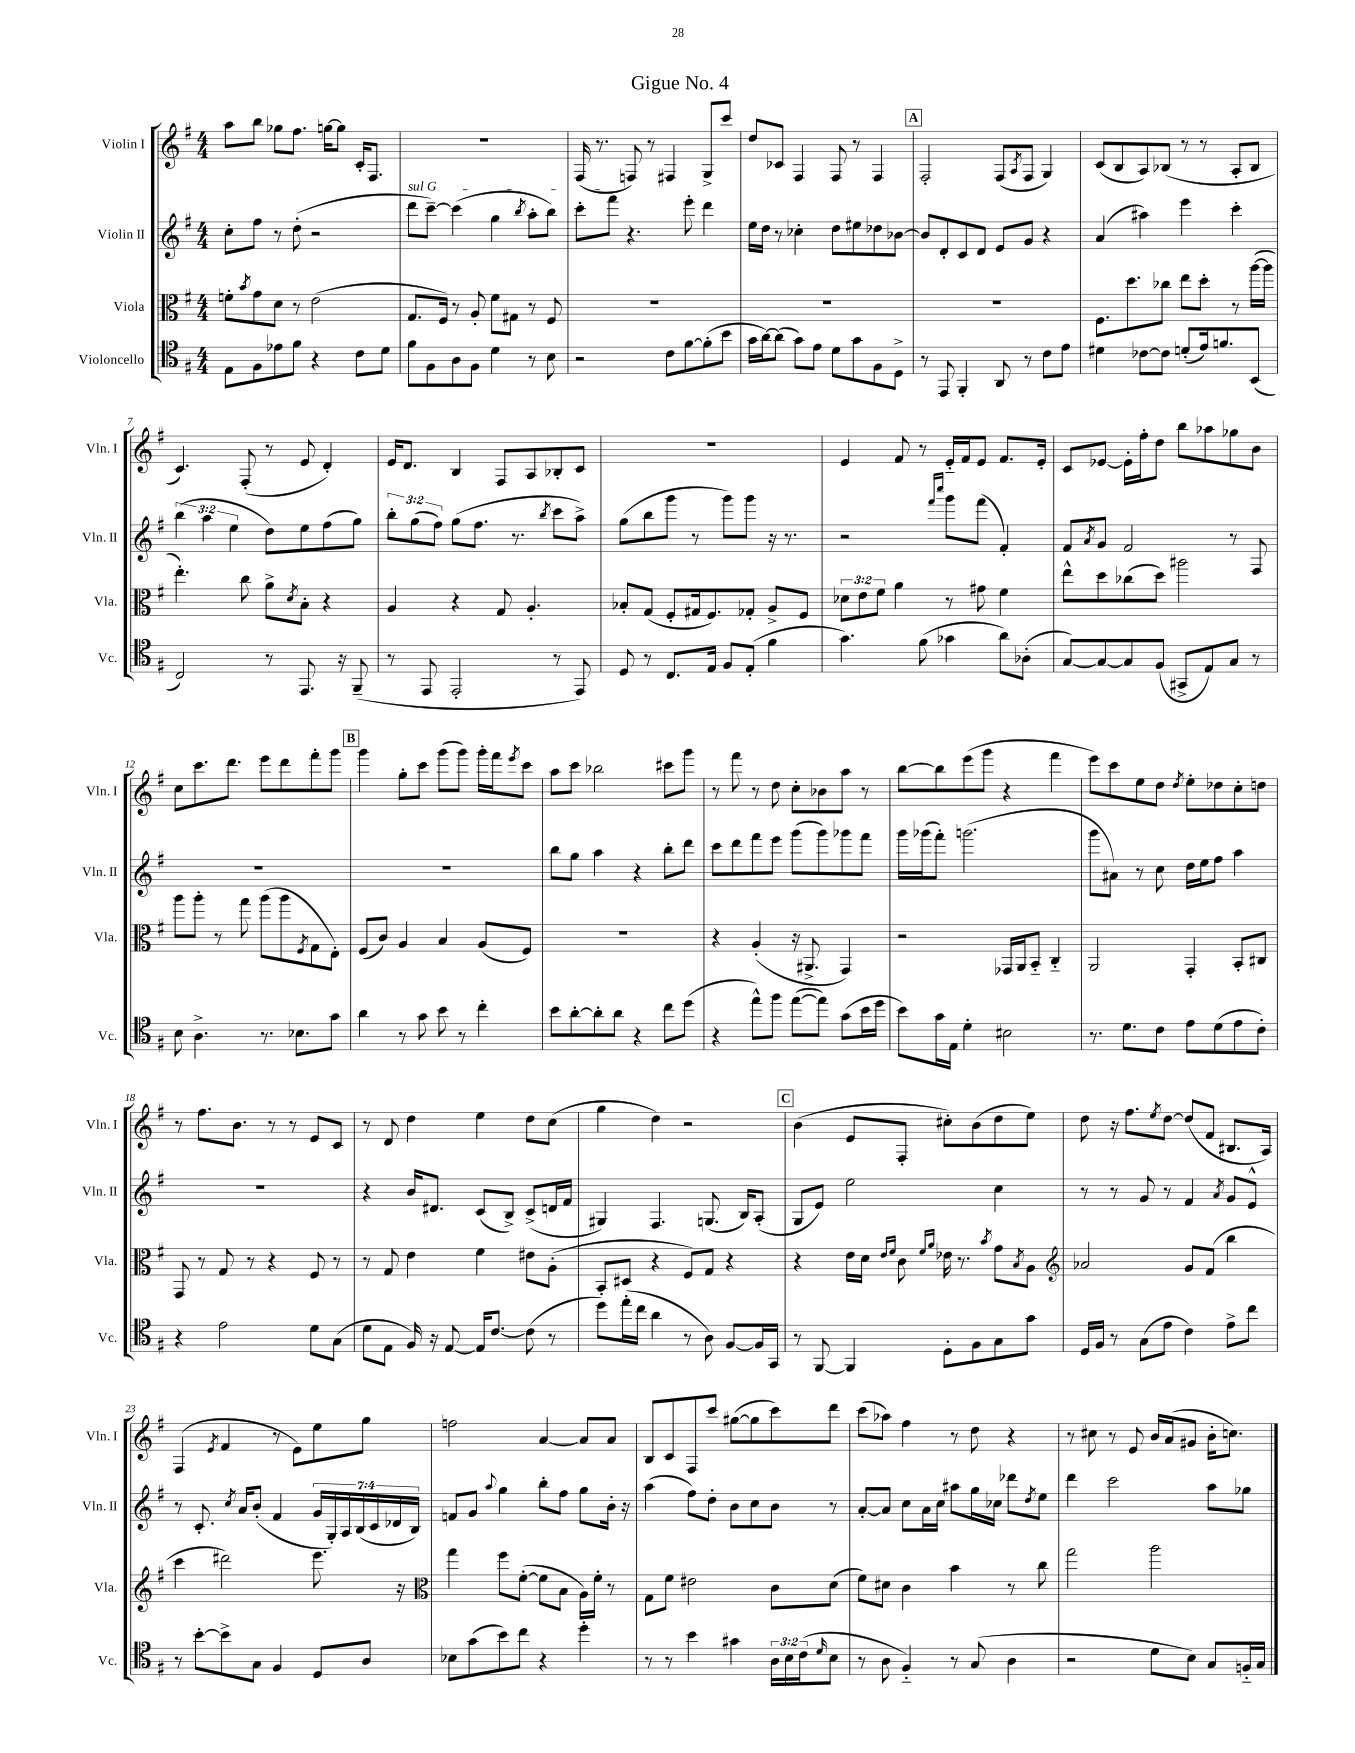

**kern	**kern	**kern	**kern
*part4	*part3	*part2	*part1
*staff4	*staff3	*staff2	*staff1
*I"Violoncello	*I"Viola	*I"Violin II	*I"Violin I
*I'Vc.	*I'Vla.	*I'Vln. II	*I'Vln. I
*clefC4	*clefC3	*clefG2	*clefG2
*k[f#]	*k[f#]	*k[f#]	*k[f#]
*M4/4	*M4/4	*M4/4	*M4/4
=1	=1	=1	=1
8E\L	8fn'\L	8cc'\L	8aa\L
.	8qb/	.	.
8F#\	8g\	8ff#\J	8bb\J
8e-X\	8d\J	8r	8gg-X\L
8f#\J	8r	(8dd'\	8.ff#\J
4r	(2e\	2r	.
.	.	.	[16ggn\KL
.	.	.	8gg\J]
8c\L	.	.	16c'/KL
.	.	.	8.F#/J
8d\J	.	.	.
=2	=2	=2	=2
!	!	!LO:TX:a:i:t=sul G	!
8f#\L	8.G/L	8ddd\L	1r
8F#\	.	[8ccc~\J)	.
.	16F#/Jk)	.	.
8A\	8r	(4ccc\]	.
8F#\J	8A'/	.	.
4d\	8f#\L	4gg\	.
.	8G#X\J	.	.
.	.	8qbb/	.
8r	8r	8aa'\L	.
8B\	8F#/	8bb\J)	.
=3	=3	=3	=3
2r	1r	8ccc'\L	(16F#/
.	.	.	8.r
.	.	8fff#\J	.
.	.	4.r	8Fn/)
.	.	.	8r
8c\L	.	.	4F#X/
[8f#\	.	8eee'\	.
(8f#'\]	.	4ddd\	8G^/L
8b\J	.	.	8ccc/J
=4	=4	=4	=4
16g\LL	1r	16ee\LL	8dd/L
[16a\J)	.	16dd\JJ	.
(8a\J]	.	8r	8c-X/J
8g\L)	.	4cc-X'\	4F#/
8e\J	.	.	.
8d\L	.	8dd\L	8F#/
8g\	.	8ee#X\	8r
8F#\	.	8dd-X\	4F#/
8D^\J	.	[8b-X\J	.
!!LO:REH:place=s1:t=A
=5	=5	=5	=5
8r	1r	8b-/L]	2F#'/
8EE/	.	8d'/	.
4FF#'/	.	8c/	.
.	.	8d/J	.
8AA/	.	8e/L	(8F#/L
.	.	.	8qA/
8r	.	8g/J	8F#/J
8c\L	.	4r	4G/)
8e\J	.	.	.
=6	=6	=6	=6
4d#X\	8.F#\L	(4a/	(8c/L
.	.	.	8B/
.	8.dd\	.	.
[8c-X\L	.	4aa#X\)	8A/)
8c-\J]	8cc-X\J	.	(8B-X/J
(8dn'/L	8ee\L	4eee\	8r
16e/k)	8dd'\J	.	8r
8.fn/	.	.	.
.	8r	4ccc'\	8A'/L
(8BB/J	([16aa\LL	.	8B-/J
.	16aa\JJ]	.	.
!!LO:LB:g=z
=7	=7	=7	=7
2C/)	4.ee'\)	(6bb\	4.c/)
.	.	6aa\	.
.	.	6ee\	.
.	8cc\	.	(8F#'/
8r	8a^\L	8dd\L)	8r
.	8qd/	.	.
8.EE/	8B'\J	8ee\	8e/
.	4r	(8ff#\	4d'/)
16r	.	.	.
(8FF#~/	.	8gg\J)	.
=8	=8	=8	=8
8r	4A/	12bb'\L	16e/KL
.	.	.	8.d/J
.	.	(12gg\	.
8EE/	.	.	.
.	.	12ff#\J)	.
2EE'/	4r	(8gg\L	4B/
.	.	8.ff#\J	.
.	8G/	.	8F#/L
.	.	8.r	.
.	4.A'/	.	8A/
.	.	8qbb/	.
8r	.	8ccc\L	8B-X'/
8EE/)	.	8aa^\J)	8c/J
=9	=9	=9	=9
8D/	8B-X'/L	(8gg\L	1r
8r	(8G/J	8bb\	.
8.C/L	8F#'/L	8ggg\J	.
.	16G#X/k	8r	.
16E/Jk	8.F#/)	.	.
8F#/L	.	8ggg\L)	.
(8E'/J	8G-X'/J	8ggg\J	.
4f#\	8A^/L	16r	.
.	.	8.r	.
.	8F#/J	.	.
=10	=10	=10	=10
4.g\)	12d-X\L	2r	4e/
.	12e\	.	.
.	12f#\J	.	.
.	4a\	.	8f#/
(8f#\	.	.	8r
.	.	16qqfff#/LL	.
.	.	16qqcccc/JJ	.
4g-X\	8r	8ggg\L	16e/LL
.	.	.	16f#/J
.	8g#X\	(8fff#\J	8e/J
8a\L)	4f#\	4f#'/)	8.f#/L
(8A-X'\J	.	.	.
.	.	.	16e'/Jk
=11	=11	=11	=11
[8G/L)	8ee^^\L	8f#/L	8c/L
.	.	8qa/	.
8G/_	8dd\	8g/J	[8e-X/J
8G/]	(8cc-X\	2f#/	16e-'\LL]
.	.	.	16ff#'\J
(8F#/J	8dd\J)	.	8dd\J
8GG#X^/L	2aa#X\	.	8bb\L
8E/)	.	.	8aa-X\
8G/J	.	8r	8gg-X\
8r	.	8F#/	8b\J
!!LO:LB:g=z
=12	=12	=12	=12
8B\	8aa\L	1r	8cc\L
4.A^\	8aa'\J	.	8.ccc\
.	8r	.	.
.	.	.	8.ddd\J
.	8gg\	.	.
8.r	(8aa\L	.	8eee\L
.	8aa\	.	8ddd\
8.B-X\L	.	.	.
.	8qF#/	.	.
.	8G\	.	8fff#'\
8g\J	8E'\J)	.	8ggg\J
!!LO:REH:place=s1:t=B
=13	=13	=13	=13
4a\	(8F#/L	1r	4ggg\
.	8c/J)	.	.
8r	4A/	.	8gg'\L
8g\	.	.	8ccc\J
8b\	4B/	.	(8ggg\L
8r	.	.	8ggg\J)
4cc'\	(8A/L	.	16ggg'\LL
.	.	.	16fff#\J
.	.	.	8qeee/
.	8F#/J)	.	8ccc\J
=14	=14	=14	=14
8b\L	1r	8bb\L	8aa\L
[8a'\	.	8gg\J	8ccc\J
8a'\]	.	4aa\	2bb-X\
8a\J	.	.	.
4r	.	4r	.
8cc\L	.	8bb'\L	8ccc#X\L
(8dd\J	.	8ddd\J	8ggg\J
=15	=15	=15	=15
4r	4r	8ccc\L	8r
.	.	8ddd\	8fff#\
8ee^^\L)	(4A'/	8fff#\	8r
8ff#\J	.	8eee\J	8dd\
([8ee\L	16r	(8ggg\L	8cc'\L
.	8.AA#X^/	.	.
8ee\J])	.	8ggg\)	8b-X\
(8g\L	4GG/)	8ggg-X\	8aa\J
16b\L	.	8fff#\J	8r
16dd\JJ	.	.	.
=16	=16	=16	=16
8b\L)	2r	16ggg\LL	[8bb\L
.	.	(16ggg-X\J	.
16g\L	.	8fff#'\J)	8bb\]
16E\JJ	.	.	.
4d'\	.	(2.gggn\	(8eee\
.	.	.	8ggg\J
2B#X\	16GG-X/LL	.	4r
.	16AA/J	.	.
.	8BB/J	.	.
.	4C/	.	4fff#\
=17	=17	=17	=17
8.r	2AA/	8ggg\L	8eee\L)
.	.	8a#X\J)	8ccc\
8.d\L	.	.	.
.	.	8r	8ee\
8c\J	.	8cc\	8dd\J
.	.	.	8qdd/
8e\L	4GG'/	16dd\LL	8ee'\L
.	.	16ee\J	.
(8d\	.	8ff#\J	8dd-X\
8e\	8BB'/L	4aa\	8cc'\
8c'\J)	8C#X/J	.	8ddn\J
!!LO:LB:g=z
=18	=18	=18	=18
4r	8GG/	1r	8r
.	8r	.	8.ff#\L
2e\	8G/	.	.
.	.	.	8.b\J
.	8r	.	.
.	4r	.	8r
.	.	.	8r
8d\L	8F#/	.	8e/L
(8G\J	8r	.	8c/J
=19	=19	=19	=19
8d\L	8r	4r	8r
8E\J	8G/	.	8d/
16F#/)	4e\	16b/KL	4dd\
16r	.	8.d#X/J	.
[8E/	.	.	.
16E/KL]	4f#\	(8c/L	4ee\
[8.c/J	.	.	.
.	.	8B^/J)	.
(8c\]	8e#X\L	(8c^/L	8dd\L
8r	(8A'\J	16dn/L	(8cc\J
.	.	16f#/JJ	.
=20	=20	=20	=20
8dd\L)	8BB'/L	4G#X/)	4gg\
(16ee'\L	8D#X/J	.	.
16cc\JJ	.	.	.
4a\	4r	4.F#/	4dd\)
8r	8F#/L)	.	2r
8A\)	8G/J	(8.Gn/	.
[8F#/L	4r	.	.
.	.	16B/KL)	.
16F#/L]	.	(8A'/J	.
16GG/JJ	.	.	.
!!LO:REH:place=s1:t=C
=21	=21	=21	=21
8r	4r	8G/L	(4b\
[8FF#/	.	8e/J)	.
4FF#/]	16e\LL	2ee\	8e/L
.	16d\JJ	.	.
.	16qqe/LL	.	.
.	16qqf#/JJ	.	.
.	8c\	.	8F#'/J
.	16qqf#/LL	.	.
.	16qqa/JJ	.	.
8D'\L	16e-X\	.	8cc#X'\L)
.	8.r	.	.
8F#\	.	.	(8b\
.	8qb/	.	.
8G\	8g\L	4cc\	8dd\
.	8qB/	.	.
8g\J	8A\J	.	8ee\J)
=22	=22	=22	=22
*	*clefG2	*	*
16D/LL	2a-X/	8r	8dd\
16F#/JJ	.	.	.
8r	.	8r	16r
.	.	.	8.ff#\L
(8G\L	.	8g/	.
.	.	.	8qee/
8e\J	.	8r	[8dd\J
4c\)	8g/L	4f#/	(8dd/L]
.	(8f#/J	.	8f#/J
.	.	8qa/	.
8e^\L	4bb\	8g/L	8.B#X/L
8cc\J	.	8e^^/J	.
.	.	.	16A/Jk)
!!LO:LB:g=z
=23	=23	=23	=23
8r	4ccc\	8r	(4F#/
[8b'\L	.	8.c'/	.
.	.	.	8qe/
8b^\]	2ddd#X\)	.	4f#/
.	.	8qcc/	.
.	.	16a/KL	.
8G\J	.	(8b'/J	.
4F#/	.	4f#/	8r
.	.	.	8e\L)
8D/L	8.eee\	28g/LL	8ee\
.	.	28G'/)	.
.	.	28A/	.
.	.	(28B/	.
8A/J	.	.	8gg\J
.	.	28c/	.
.	.	28d-X/	.
.	16r	.	.
.	.	28B/JJ)	.
=24	=24	=24	=24
*	*clefC3	*	*
8B-X\L	4gg\	8fn/L	2ffn\
(8g\	.	8g/J	.
.	.	8qqaa/	.
8b\)	8ff#\L	4gg\	.
8cc\J	([8f#'\J	.	.
4r	8f#\L]	8bb'\L	[4a/
.	8B\J	8ff#\J	.
4dd'\	16A\LL)	8gg\L	8a/L]
.	16f#'\JJ	.	.
.	8r	16b'\Jk	8a/J
.	.	16r	.
=25	=25	=25	=25
8r	8G\L	(4aa\	8B/L
8r	8f#\J	.	8c/
4b\	2e#X\	8ff#\L)	8F#/
.	.	8dd'\J	8ccc/J
4g#X\	.	8b\L	([8gg#X\L
.	.	8cc\	8gg#\]
24A\LL	8c\L	8b\J	8ccc\)
24B\	.	.	.
(24c\J	.	.	.
16qqd/	.	.	.
8B\J	(8d\J	8r	8ddd\J
=26	=26	=26	=26
8r	8f#\L)	[8a'/L	(8ccc\L
8A\	8d#X\J	8a/J]	8aa-X\J)
4F#/)	4c\	8cc\L	4ff#\
.	.	16a\L	.
.	.	16cc\JJ	.
8r	4b\	8aa#X\L	8r
(8G/	.	16gg\L	8dd\
.	.	16cc-X\JJ	.
4A\	8r	8ddd-X\L	4r
.	.	8qdd/	.
.	8cc\	8ee\J	.
=27	=27	=27	=27
2r	2gg\	4ddd\	8r
.	.	.	8cc#X\
.	.	2ccc\	8r
.	.	.	8e/
8d\L	2aa\	.	16b/LL
.	.	.	(16a/J
8B\J)	.	.	8g#X/J
8G/L	.	8aa\L	16b'\KL
.	.	.	8.ccn\J)
16Fn/L	.	8gg-X\J	.
16G/JJ	.	.	.
==	==	==	==
*-	*-	*-	*-
